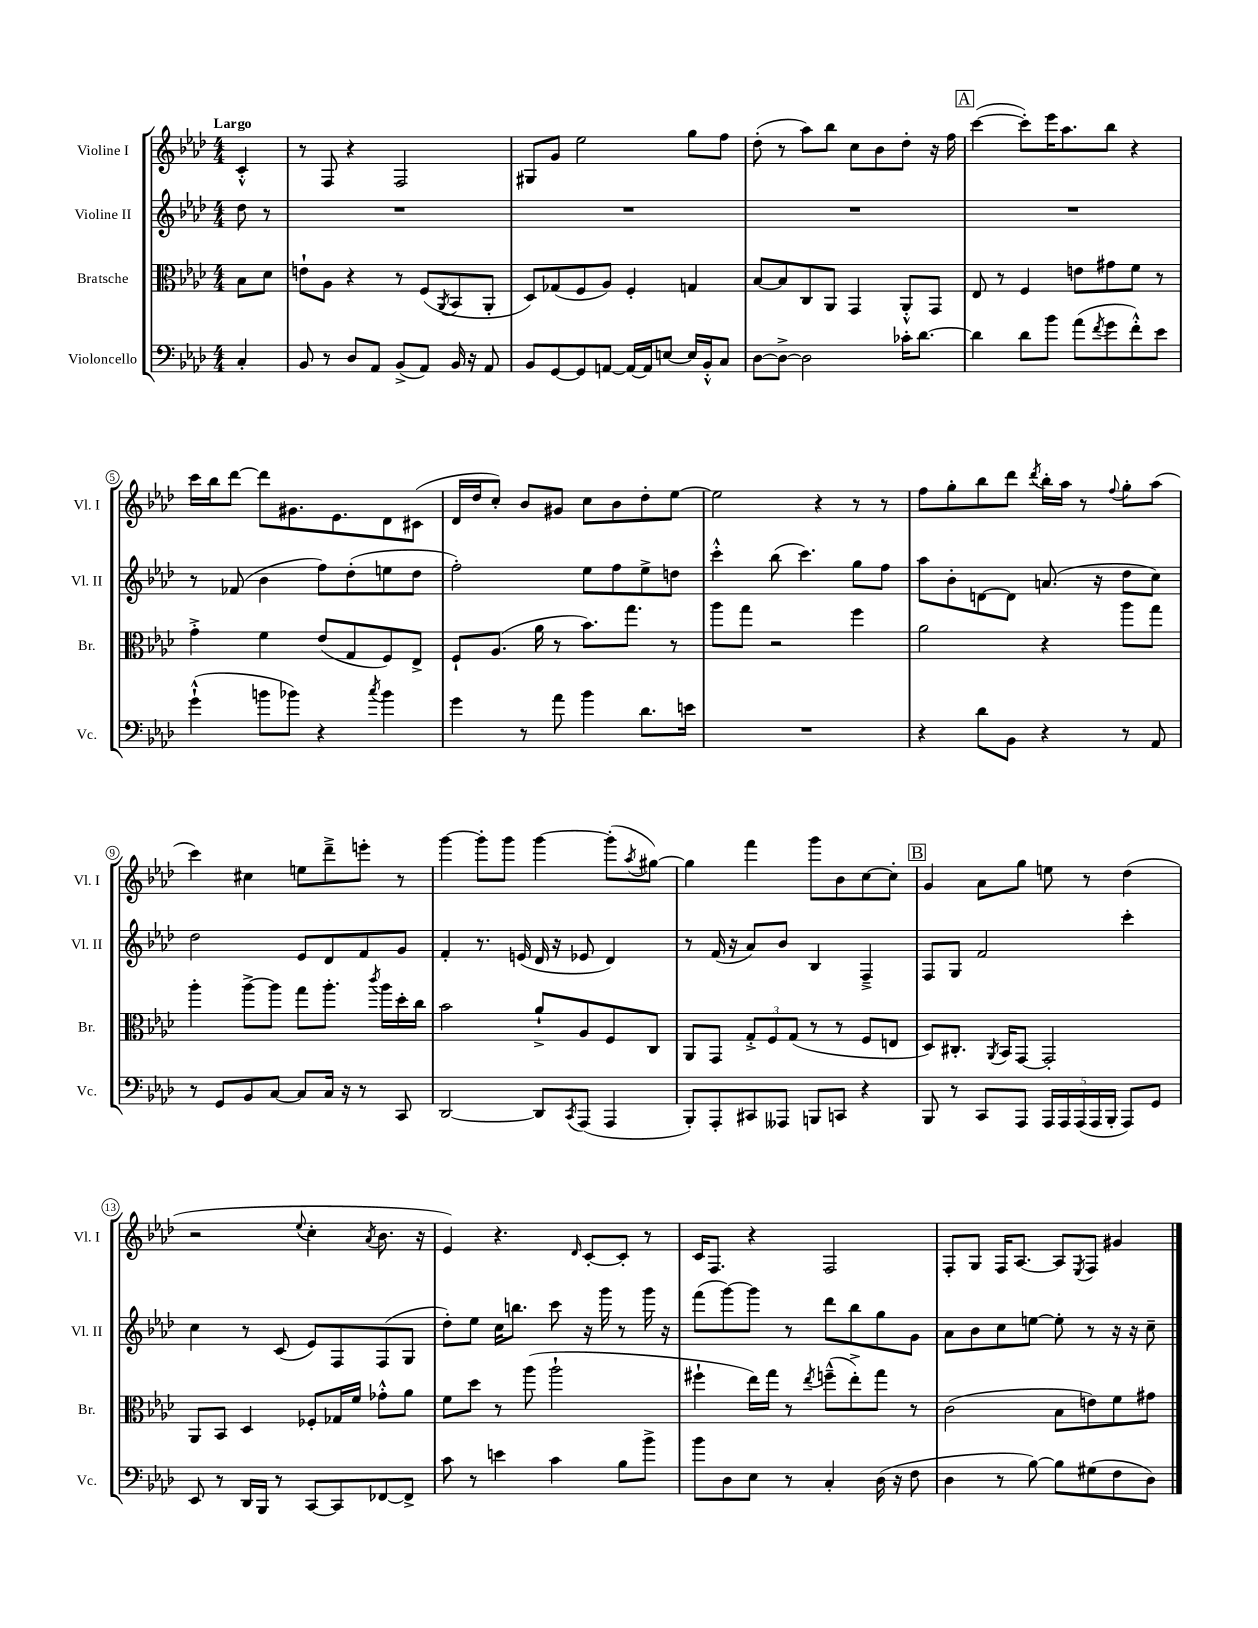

**kern	**kern	**kern	**kern
*staff4	*staff3	*staff2	*staff1
*clefF4	*clefC3	*clefG2	*clefG2
*k[b-e-a-d-]	*k[b-e-a-d-]	*k[b-e-a-d-]	*k[b-e-a-d-]
*M4/4	*M4/4	*M4/4	*M4/4
4C'	8B-	8dd-	4c'^^
.	8d-	8r	.
=	=	=	=
8BB-	8e`	1r	8r
8r	8A-	.	8F
8D-	4r	.	4r
8AA-	.	.	.
(8BB-^	8r	.	2F
8AA-)	(8F	.	.
.	8qAA-	.	.
16BB-	8BB-	.	.
16r	.	.	.
8AA-	8AA-'	.	.
=	=	=	=
8BB-	8D-)	1r	8G#
[8GG	(8G-	.	8g
8GG]	8F	.	2ee-
[8AA	8A-)	.	.
16AA_	4F'	.	.
16AA]	.	.	.
[8E	.	.	.
16E]	4G	.	8gg
16BB-'^^	.	.	.
8C	.	.	8ff
=	=	=	=
[8D-	[8B-	1r	(8dd-'
8D-^_	8B-]	.	8r
2D-]	8C	.	8aa-)
.	8AA-	.	8bb-
.	4GG	.	8cc
.	.	.	8b-
16c-'	8AA-'^^	.	8dd-'
[8.d-	.	.	.
.	8GG	.	16r
.	.	.	16ff
=	=	=	=
4d-]	8E-	1r	([4ccc
.	8r	.	.
8d-	4F	.	8ccc'])
8b-	.	.	16eee-
.	.	.	8.aa-
(8a-	8e	.	.
8qf	.	.	.
8g	8g#	.	8bb-
8f'^^)	8f	.	4r
8e-	8r	.	.
=	=	=	=
(4g`^^	4g'^	8r	16ccc
.	.	.	16bb-
.	.	(8f-	[8ddd-
8b	4f	4b-	8ddd-]
8b-)	.	.	8.g#
4r	(8e-	8ff)	.
.	.	.	8.e-
.	8G	(8dd-'	.
8qcc	.	.	.
4b-	8F)	8ee	8d-
.	8E-^	8dd-	(8c#
=	=	=	=
4g	8F`	2ff')	16d-
.	.	.	16dd-
.	(8.A-	.	8cc')
8r	.	.	8b-
.	16a-	.	.
8a-	8r	.	8g#
4b-	8.b-)	8ee-	8cc
.	.	8ff	8b-
.	8.gg	.	.
8.d-	.	8ee-^	8dd-'
.	8r	8dd	[8ee-
16e	.	.	.
=	=	=	=
1r	8aa-	4ccc'^^	2ee-]
.	8gg	.	.
.	2r	(8bb-	.
.	.	4.ccc)	.
.	.	.	4r
.	4ff	8gg	8r
.	.	8ff	8r
=	=	=	=
4r	2a-	8aa-	8ff
.	.	8b-'	8gg'
8d-	.	[8d	8bb-
8BB-	.	8d]	8ddd-
.	.	.	8qddd-
4r	4r	(8.a	16bb-'
.	.	.	16aa-
.	.	.	8r
.	.	16r	.
.	.	.	8qqff
8r	8aa-	8dd-	8gg'
8AA-	8gg	8cc)	(8aa-
=	=	=	=
8r	4aa-'	2dd-	4ccc)
8GG	.	.	.
8BB-	[8aa-^	.	4cc#
[8C	8aa-]	.	.
8C]	8gg	8e-	8ee
16C	8.aa-'	8d-	8ddd-~^
16r	.	.	.
8r	.	8f	8eee'
.	8qccc	.	.
.	16aa-	.	.
8CC	16dd-'	8g	8r
.	16cc	.	.
=	=	=	=
[2DD-	2b-	4f'	[4ggg
.	.	8.r	8ggg']
.	.	.	8ggg
.	.	(16e	.
8DD-]	8a-`^	16d-	[4ggg
.	.	16r	.
8qCC	.	.	.
(8AAA-	8A-	8e-	.
4AAA-	8F	4d-)	(8ggg']
.	.	.	8qaa-
.	8C	.	[8gg#)
=	=	=	=
8BBB-')	8AA-	8r	4gg#]
8AAA-'	8GG	(16f	.
.	.	16r	.
8CC#	12G'^	8a-)	4fff
.	12F	.	.
8AAA--	.	8b-	.
.	(12G	.	.
8BBB	8r	4B-	8ggg
8CC	8r	.	8b-
4r	8F	4F~^	[8cc
.	8E	.	8cc']
=	=	=	=
8BBB-	8D-)	8F	4g
8r	8.C#'	8G	.
8CC	.	2f	8a-
.	8qAA-	.	.
.	16BB-	.	.
8AAA-	[8GG	.	8gg
20AAA-	2GG']	.	8ee
20AAA-	.	.	.
(20AAA-	.	.	.
.	.	.	8r
20AAA-	.	.	.
20BBB-'	.	.	.
8AAA-)	.	4ccc'	(4dd-
8GG	.	.	.
=	=	=	=
8EE-	8AA-	4cc	2r
8r	8BB-	.	.
16DD-	4D-	8r	.
16BBB-	.	.	.
8r	.	(8c	.
.	.	.	8qqee-
[8CC	8F-'	8e-)	4cc'
8CC]	16G-	8F	.
.	16f	.	.
.	.	.	8qa-
[8FF-	8g-'^^	(8F	8.b-
8FF-^]	8a-	8G	.
.	.	.	16r
=	=	=	=
8c	8f	8dd-')	4e-)
8r	8dd-	8ee-	.
4e	8r	16cc	4.r
.	.	8.bb	.
.	(8aa-	.	.
4c	2aa-`	8ccc	.
.	.	.	16qqd-
.	.	16r	[8c'
.	.	16ggg	.
8B-	.	8r	8c']
8b-^	.	16ggg	8r
.	.	16r	.
=	=	=	=
8b-	4ff#`	(8fff	16c
.	.	.	8.F
8D-	.	[8ggg)	.
8E-	16ee-)	8ggg]	4r
.	16gg	.	.
8r	8r	8r	.
.	8qee-	.	.
4C'	(8ff~^^	8ddd-	2F
.	8ee-'^)	8bb-	.
(16D-	8gg	8gg	.
16r	.	.	.
8F	8r	8g	.
=	=	=	=
4D-	(2c	8a-	8F'
.	.	8b-	8G
8r	.	8cc	16F
.	.	.	[8.A-
[8B-)	.	[8ee	.
8B-]	8B-	8ee']	8A-]
.	.	.	8qE-
(8G#	8e)	8r	8F
8F	8f	16r	4g#
.	.	16r	.
8D-)	8g#	8cc~	.
==	==	==	==
*-	*-	*-	*-
